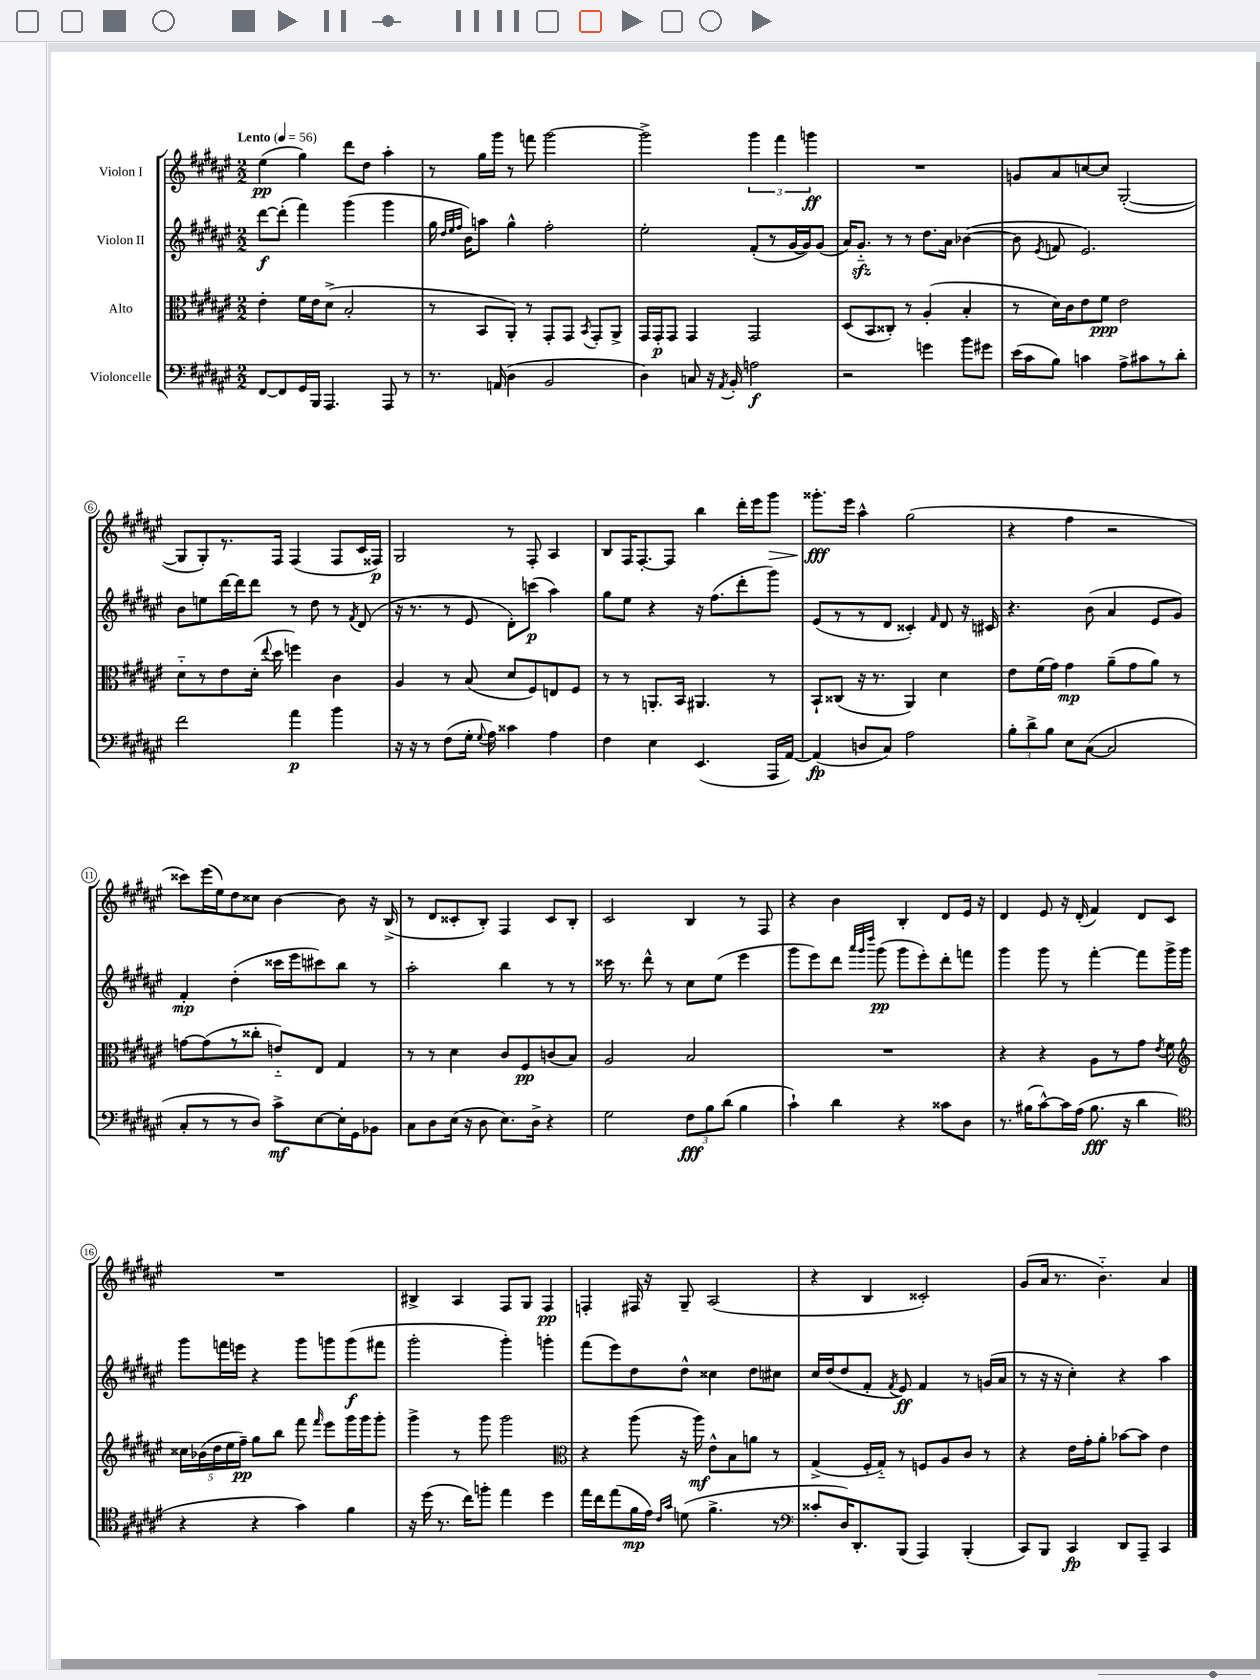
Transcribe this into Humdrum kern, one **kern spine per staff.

**kern	**kern	**kern	**kern
*staff4	*staff3	*staff2	*staff1
*clefF4	*clefC3	*clefG2	*clefG2
*k[f#c#g#d#a#e#]	*k[f#c#g#d#a#e#]	*k[f#c#g#d#a#e#]	*k[f#c#g#d#a#e#]
*M2/2	*M2/2	*M2/2	*M2/2
*MM56	*MM56	*MM56	*MM56
[8FF#	4e#'	[8ddd#	(4ee#
8FF#]	.	(8ddd#']	.
16GG#	16f#	4fff#)	4gg#)
16BBB	16e#	.	.
4.AAA#	(8d#^	.	.
.	2B'	(4ggg#	8ddd#
.	.	.	8dd#
8AAA#	.	4ggg#	4aa#'
8r	.	.	.
=	=	=	=
8.r	8r	16gg#	8r
.	.	32qqdd#	.
.	.	32qqee#	.
.	.	32qqff#	.
.	.	16b)	.
.	8BB	8aa	16gg#
(16AA	.	.	16ggg#
4D#	8AA#')	4gg#^^	8r
.	8r	.	8fff
2BB	8GG#'	2ff#'	[2ggg#
.	8GG#	.	.
.	8qBB	.	.
.	8GG#'	.	.
.	8AA#^	.	.
=	=	=	=
4D#)	16GG#	2ee#'	2ggg#^]
.	16GG#'	.	.
.	8GG#	.	.
8C	4GG#	.	.
16r	.	.	.
8qAA#	.	.	.
16BB'	.	.	.
2A	2GG#	(8f#'	6ggg#
.	.	8r	.
.	.	.	6fff#
.	.	[16g#	.
.	.	16g#])	.
.	.	.	6ggg
.	.	(8g#	.
=	=	=	=
2r	(8D#	16a#)	1r
.	.	8.g#'~	.
.	8BB	.	.
.	8C##')	8r	.
.	8r	8r	.
4g	(4A#'	8.dd#	.
.	.	16a#	.
8b	4B'	([4b-	.
8g#	.	.	.
=	=	=	=
(16e#	8r	8b-]	8g
16c#	.	.	.
.	.	8qe#	.
8B)	16d#)	8f	8a#
.	16c#	.	.
4c	8e#	2.e#)	[8cc
.	8f#	.	8cc]
8A#^	2e#	.	([2G#'
8c#	.	.	.
8r	.	.	.
8d#'	.	.	.
=	=	=	=
2f#	8d#'~	8b	8G#]
.	8r	8ee	8G#')
.	8e#	[16ddd#	8.r
.	.	16ddd#]	.
.	(16d#'	8ddd#	.
.	8qqee#	.	.
.	16dd#	.	16F#
4a#	4ff)	8r	(4F#
.	.	8dd#	.
4b	4c#	8r	8F#
.	.	8qf#	.
.	.	(8d#	16c#
.	.	.	16F##)
=	=	=	=
16r	4A#	16r	2G#
16r	.	8.r	.
8r	.	.	.
(8F#	8r	8r	.
16G#'	(8B	8e#	.
8qqG#	.	.	.
16A#)	.	.	.
4c##	8d#	8d#')	8r
.	8F#)	(8ccc	8F#'
4A#	8E	4aa#)	4A#
.	8F#	.	.
=	=	=	=
4F#	8r	8gg#	8B
.	8r	8ee#	16F#
.	.	.	[8.F#'
4E#	8.AA'	4r	.
.	.	.	8F#]
.	16BB	.	.
(4.EE#	4.AA#	16r	4bb
.	.	(8.ff#	.
.	.	8ddd#'	16ddd#'
.	.	.	16eee#
16AAA#	8r	8ggg#)	8ggg#
[16AA#)	.	.	.
=	=	=	=
(4AA#]	8BB`	(8e#	8.ggg##'
.	(8C##	8r	.
.	.	.	16eee#
8D	16r	8r	4aa#^^
.	8.r	.	.
8C#)	.	8d#	.
2A#	4AA#)	4c##')	(2gg#
.	.	16qqf#	.
.	4d#	8d#	.
.	.	16r	.
.	.	16c#	.
=	=	=	=
12B'	8e#	4.r	4r
12d#^	.	.	.
.	(16f#	.	.
12B	.	.	.
.	16g#)	.	.
8E#	4g#	.	4ff#
([8C#	.	(8b	.
2C#]	(8a#~	4a#	2r
.	8g#	.	.
.	8a#)	8e#	.
.	8r	8g#)	.
=	=	=	=
8C#'	[8g	4f#'	8ccc##)
8r	(8g]	.	(16eee#
.	.	.	16ee#)
8r	8r	(4dd#'	8dd#
8D#)	8cc##'	.	8cc##
8c#^	8e'~)	16ccc##	[4b
.	.	16eee#	.
[8E#	8E#	8ccc#)	.
16E#']	4G#	8bb	8b]
16GG#	.	.	.
8BB-	.	8r	16r
.	.	.	(16B^
=	=	=	=
8C#	8r	2aa#'	8r
8D#	8r	.	8d#
(16E#	4d#	.	8c##'
16r	.	.	.
8D#	.	.	8B')
8.E#)	8c#	4bb	4F#
.	8F#	.	.
16D#^	.	.	.
4r	(8c	8r	8c##
.	8B)	8r	8B'
=	=	=	=
2G#	2A#	16ccc##	2c#
.	.	8.r	.
.	.	8ddd#^^	.
.	.	8r	.
12F#	2B	8cc#	4B
12B	.	.	.
.	.	(8ee#	.
(12d#	.	.	.
4B	.	4eee#	8r
.	.	.	8F#
=	=	=	=
4c#`)	1r	8ggg#	4r
.	.	8eee#)	.
4d#	.	8ddd#	4b
.	.	32qqaaa#	.
.	.	32qqggg#	.
.	.	32qqdddd#	.
.	.	(8ggg#	.
4r	.	8ggg#	4B'
.	.	8eee#')	.
8c##	.	8ddd#'	8d#
8D#	.	8fff	16e#
.	.	.	16r
=	=	=	=
8.r	4r	4ggg#	4d#
(16B#	.	.	.
[8c#^^)	4r	8ggg#	8e#
16c#]	.	8r	16r
(16A#	.	.	(16d#'
8.B#	8A#	[4fff#'	4f#)
.	8r	.	.
16r	.	.	.
4d#	8g#	8fff#]	8d#
.	8qe#	.	.
.	8f#	16ggg#^	8c#
.	.	16ggg#	.
=	=	=	=
*clefC4	*clefG2	*	*
4r	20cc##	8ggg#	1r
.	(20b-	.	.
.	20dd#	.	.
.	.	16fff	.
.	20ee#	.	.
.	.	16eee	.
.	20ff#~)	.	.
4r	8gg#	4r	.
.	8bb	.	.
4g#)	8fff#	8ggg#	.
.	16qqfff#	.	.
.	8eee#	8ggg	.
4f#	16ggg#	(8ggg	.
.	16ggg#	.	.
.	8ggg#'	8fff#	.
=	=	=	=
16r	4ggg#^	2ggg#'	4B#^
(16dd#	.	.	.
8.r	.	.	.
.	8r	.	4A#
16cc#)	.	.	.
8ff'	8ggg#	.	.
4ee#	2ggg#	4ggg#')	8F#
.	.	.	8G#
4dd#	.	4ggg'	4F#
=	=	=	=
*	*clefC3	*	*
16ee#	4r	(8fff#	4F'
16cc#	.	.	.
(8ee#	.	8eee#)	.
16f#	(8aa#	8dd#	16F#
16e#)	.	.	16r
16qqc#	.	.	.
16qqg#	.	.	.
(8d	16r	8dd#^^	8G#~
.	16aa#)	.	.
4.f#^	8e#^^	4cc##	(2A#
.	8B	.	.
.	8a	8dd#	.
8r	8r	8cc#	.
=	=	=	=
*clefF4	*	*	*
8c##'	(4G#^	16cc#	4r
.	.	(16dd#	.
16D#)	.	8dd#	.
8.DD#'	.	.	.
.	16F#'	8f#'	4B
.	16G#'~)	.	.
.	.	8qf#	.
(8BBB	8r	8e#)	.
4AAA#)	8F	4f#	2c##')
.	8A#	.	.
(4BBB'	8c#	8r	.
.	8r	(16g	.
.	.	16a#	.
=	=	=	=
8CC#)	4r	8r	(8g#
8BBB	.	16r	16a#
.	.	16r	8.r
4CC#	16e#	4cc#')	.
.	16g#'	.	.
.	8a#'	.	4.b'~)
8DD#	[8b-	4r	.
8AAA#~	8b-]	.	.
4CC#	4e#	4aa#	4a#
==	==	==	==
*-	*-	*-	*-
